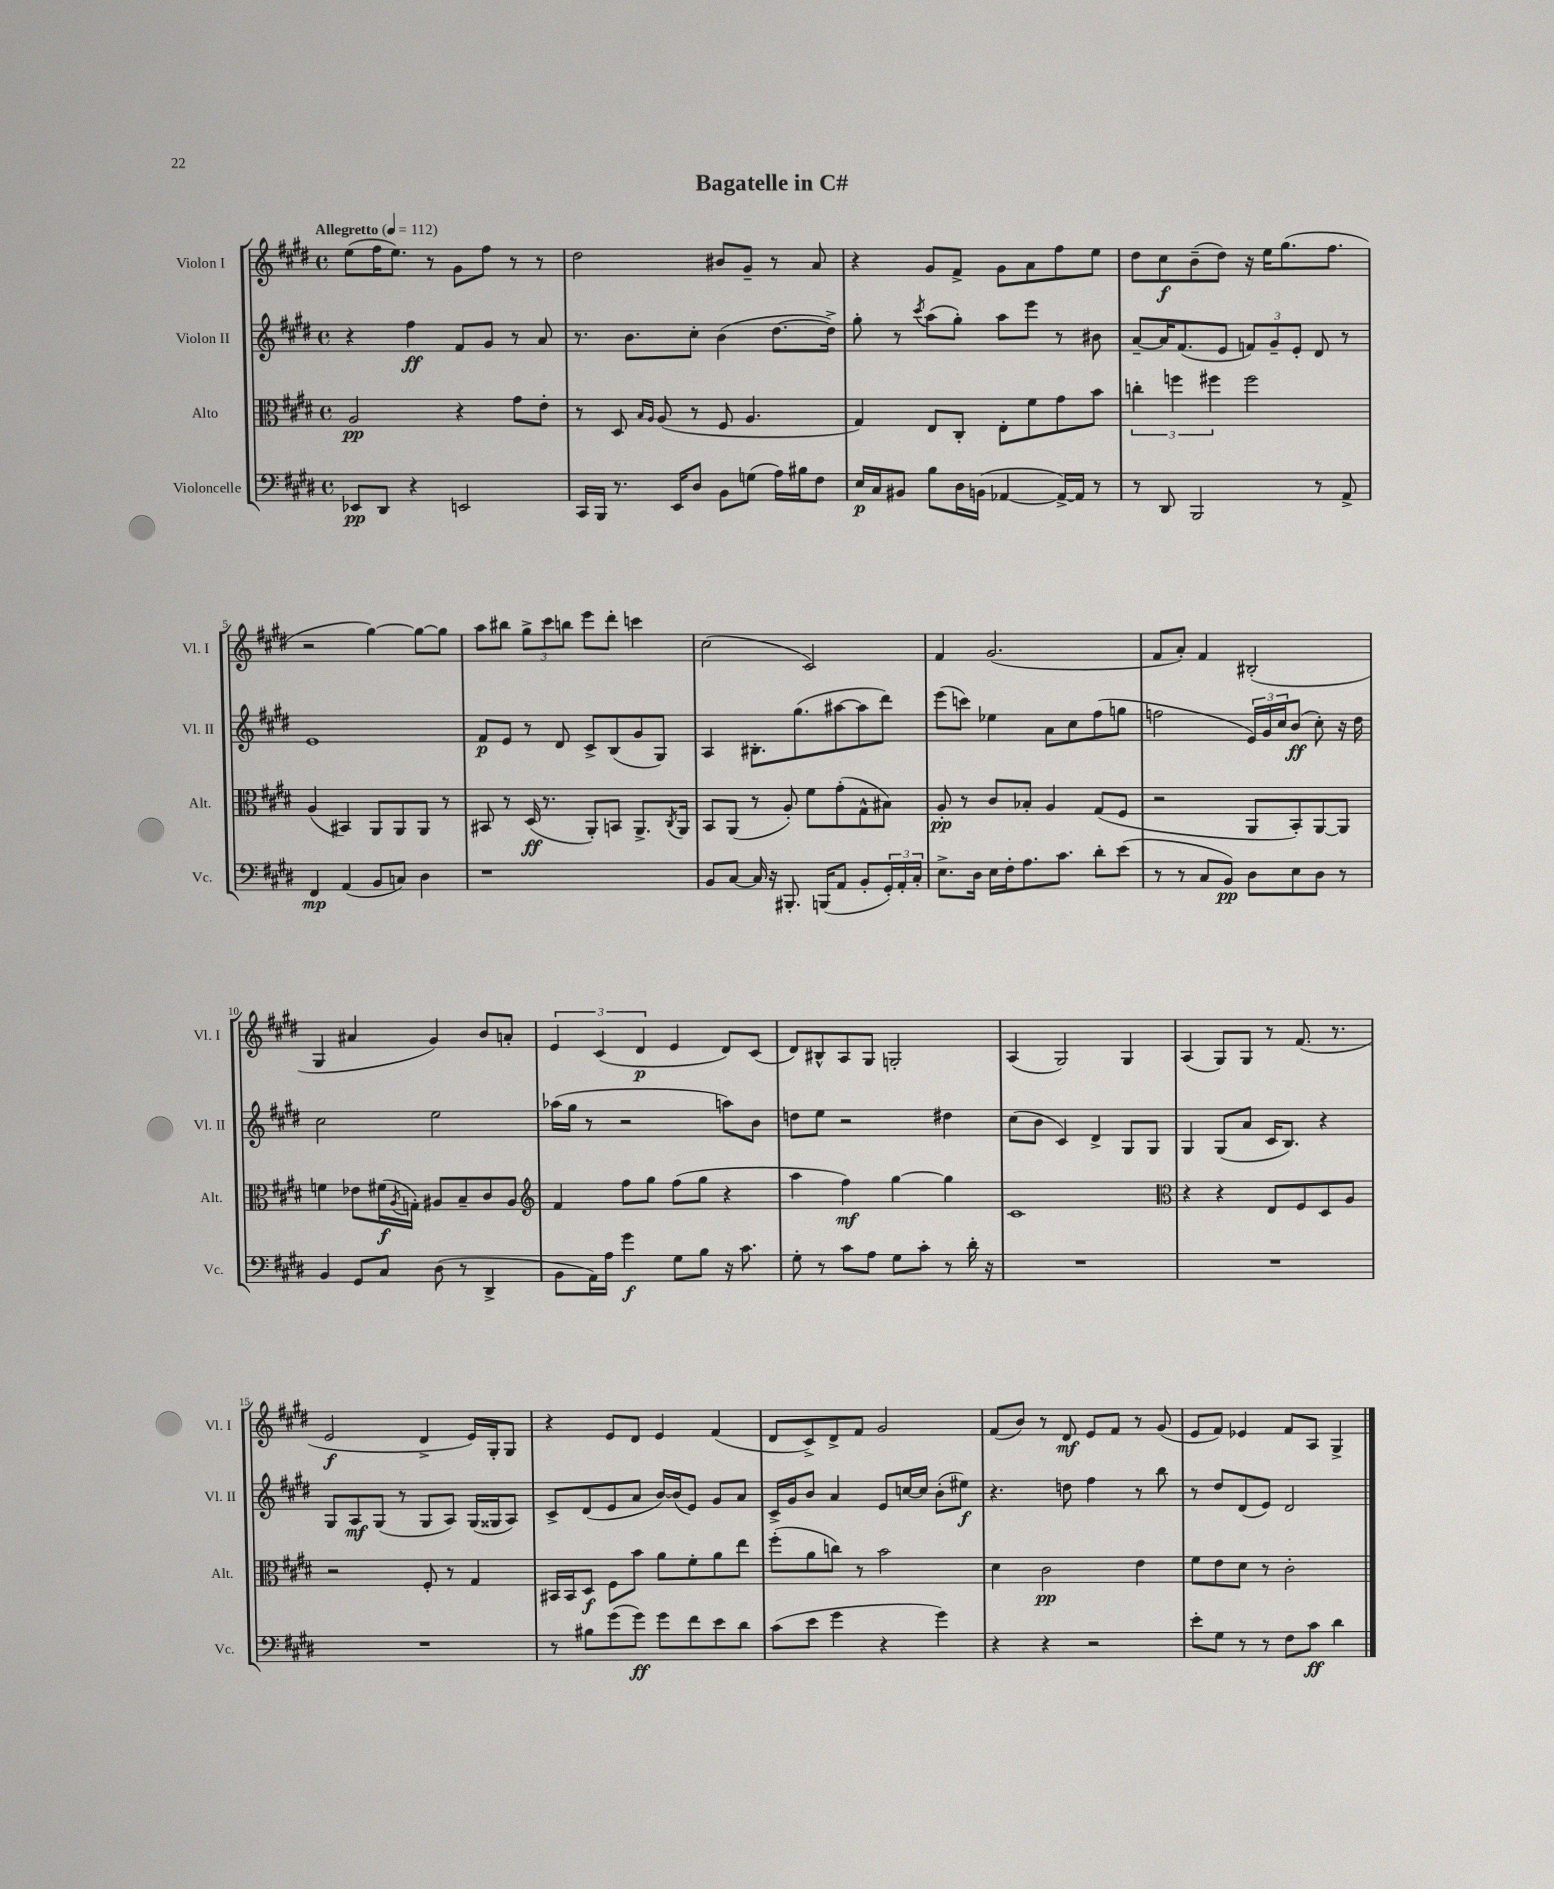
\header { title = "Bagatelle in C#" }
<<
\new StaffGroup <<
\new Staff = "s0" \with { instrumentName = "Violon I" shortInstrumentName = "Vl. I" } {
    \clef treble \key e \major \defaultTimeSignature \time 4/4 \tempo "Allegretto" 4 = 112
    e''8( fis''16 e''8.) r8 gis'8 fis''8 r8 r8 |
    dis''2 bis'8 gis'8-- r8 a'8 |
    r4 gis'8 fis'8-> gis'8 a'8 fis''8 e''8 |
    dis''8 cis''8\f b'8--( dis''8) r16 e''16 gis''8.( fis''8. |
    r2 gis''4~) gis''8~ gis''8 |
    a''8 bis''8 \tuplet 3/2 { gis''8-> cis'''8 b''8 } e'''8 dis'''8-. c'''4 |
    cis''2( cis'2) |
    fis'4 gis'2.( |
    fis'8 a'8-.) fis'4 bis2-.( |
    gis4 ais'4 gis'4) b'8 a'8-. |
    \tuplet 3/2 { e'4 cis'4( dis'4\p } e'4 dis'8) cis'8( |
    dis'8) bis8-^ a8 gis8 g2-. |
    a4( gis2) gis4 |
    a4( gis8) gis8 r8 fis'8.( r8. |
    e'2\f dis'4-> e'16) gis16-. gis8 |
    r4 e'8 dis'8 e'4 fis'4( |
    dis'8 cis'8->) dis'8-> fis'8 gis'2 |
    fis'8( b'8) r8 dis'8\mf e'8 fis'8 r8 gis'8( |
    e'8 fis'8) ees'4 fis'8 a8 gis4-> \bar "|." |
}
\new Staff = "s1" \with { instrumentName = "Violon II" shortInstrumentName = "Vl. II" } {
    \clef treble \key e \major \defaultTimeSignature \time 4/4
    r4 fis''4\ff fis'8 gis'8 r8 a'8 |
    r8. b'8. cis''8-. b'4( dis''8.~ dis''16->) |
    gis''8-. r8 \acciaccatura { cis'''8 } a''8( gis''8-.) a''8 e'''8 r8 bis'8 |
    a'8~-- a'16 fis'8.( e'8 \tuplet 3/2 { f'8) gis'8-- e'8-. } dis'8 r8 |
    e'1 |
    fis'8\p e'8 r8 dis'8 cis'8-> b8( gis'8 gis8) |
    a4 bis8.-. gis''8.( ais''8~ ais''8 dis'''8) |
    e'''8( c'''8) ees''4 a'8 cis''8 fis''8( g''8 |
    f''2 \tuplet 3/2 { e'16) gis'16 cis''16 } b'8\ff( cis''8-.) r16 dis''16 |
    cis''2 e''2 |
    aes''16( gis''16 r8 r2 a''8) b'8 |
    d''8 e''8 r2 dis''4 |
    cis''8( b'8 cis'4) dis'4-> gis8 gis8 |
    gis4 gis8( a'8 cis'16 b8.) r4 |
    gis8 a8\mf gis8( r8 gis8 a8) gis16( gisis16 a8) |
    cis'8-> dis'8( e'8 a'8 b'16~) b'16( e'8) gis'8 a'8 |
    cis'16-> gis'16 b'8 a'4 e'8 c''16~ c''16 b'8-.( eis''8\f) |
    r4. d''8 fis''4 r8 b''8 |
    r8 dis''8 dis'8( e'8) dis'2 \bar "|." |
}
\new Staff = "s2" \with { instrumentName = "Alto" shortInstrumentName = "Alt." } {
    \clef alto \key e \major \defaultTimeSignature \time 4/4
    a2\pp r4 gis'8 e'8-. |
    r8 dis8 \grace { b16 a16 } a8( r8 fis8 a4. |
    gis4) e8 cis8-. e8-. fis'8 gis'8 b'8 |
    \tuplet 3/2 { c''4-. f''4 fis''4 } fis''2 |
    a4( bis,4) a,8 a,8 a,8 r8 |
    bis,8 r8 dis16\ff( r8. a,8-.) b,8 a,8.-> \acciaccatura { cis8 } a,16 |
    b,8 a,8( r8 a8-.) fis'8 gis'8-.( gis8-^ bis8) |
    a8-.\pp r8 cis'8 bes8-. a4 gis8( fis8 |
    r2 a,8 b,8-.) a,8~ a,8 |
    f'4 ees'8 fis'16\f( \acciaccatura { a8 } g16-.) ais8 b8-- cis'8 ais8 |
    \clef treble fis'4 fis''8 gis''8 fis''8( gis''8 r4 |
    a''4 fis''4\mf) gis''4~ gis''4 |
    cis'1 |
    \clef alto r4 r4 e8 fis8 dis8 a8 |
    r2 fis8-. r8 gis4 |
    bis,16 bis,16 dis8\f fis8 b'8 a'8 fis'8-. a'8 e''8 |
    fis''8-.( a'8 c''8) r8 b'2 |
    dis'4 cis'2\pp e'4 |
    fis'8 e'8 dis'8 r8 cis'2-. \bar "|." |
}
\new Staff = "s3" \with { instrumentName = "Violoncelle" shortInstrumentName = "Vc." } {
    \clef bass \key e \major \defaultTimeSignature \time 4/4
    ees,8\pp dis,8 r4 e,2 |
    cis,16 b,,16 r8. e,16 dis8 b,8 g8( a16) bis16 fis8 |
    e16\p cis16 bis,8 b8 dis16 b,16( aes,4~ aes,16~->) aes,16 r8 |
    r8 dis,8 b,,2 r8 a,8-> |
    fis,4\mp a,4( b,8 c8) dis4 |
    r1 |
    b,8 cis8~ cis16 r16 bis,,8.-. b,,16( a,8 b,8-. \tuplet 3/2 { gis,16-.) a,16-. cis16-. } |
    e8.-> dis16 e16 fis16-. a8. cis'8. dis'8-. e'8( |
    r8 r8 cis8 b,8\pp) dis8 e8 dis8 r8 |
    b,4 gis,8 cis8 dis8( r8 dis,4-> |
    b,8 a,16) a16 gis'4\f gis8 b8 r16 cis'8. |
    gis8-. r8 cis'8 a8 gis8 cis'8-. r8 dis'16-. r16 |
    R1 |
    R1 |
    R1 |
    r8 bis8 gis'8( gis'8\ff) gis'8 fis'8 e'8 dis'8 |
    cis'8( e'8 gis'4 r4 gis'4) |
    r4 r4 r2 |
    e'8-. gis8 r8 r8 fis8 cis'8\ff dis'4 \bar "|." |
}
>>
>>
